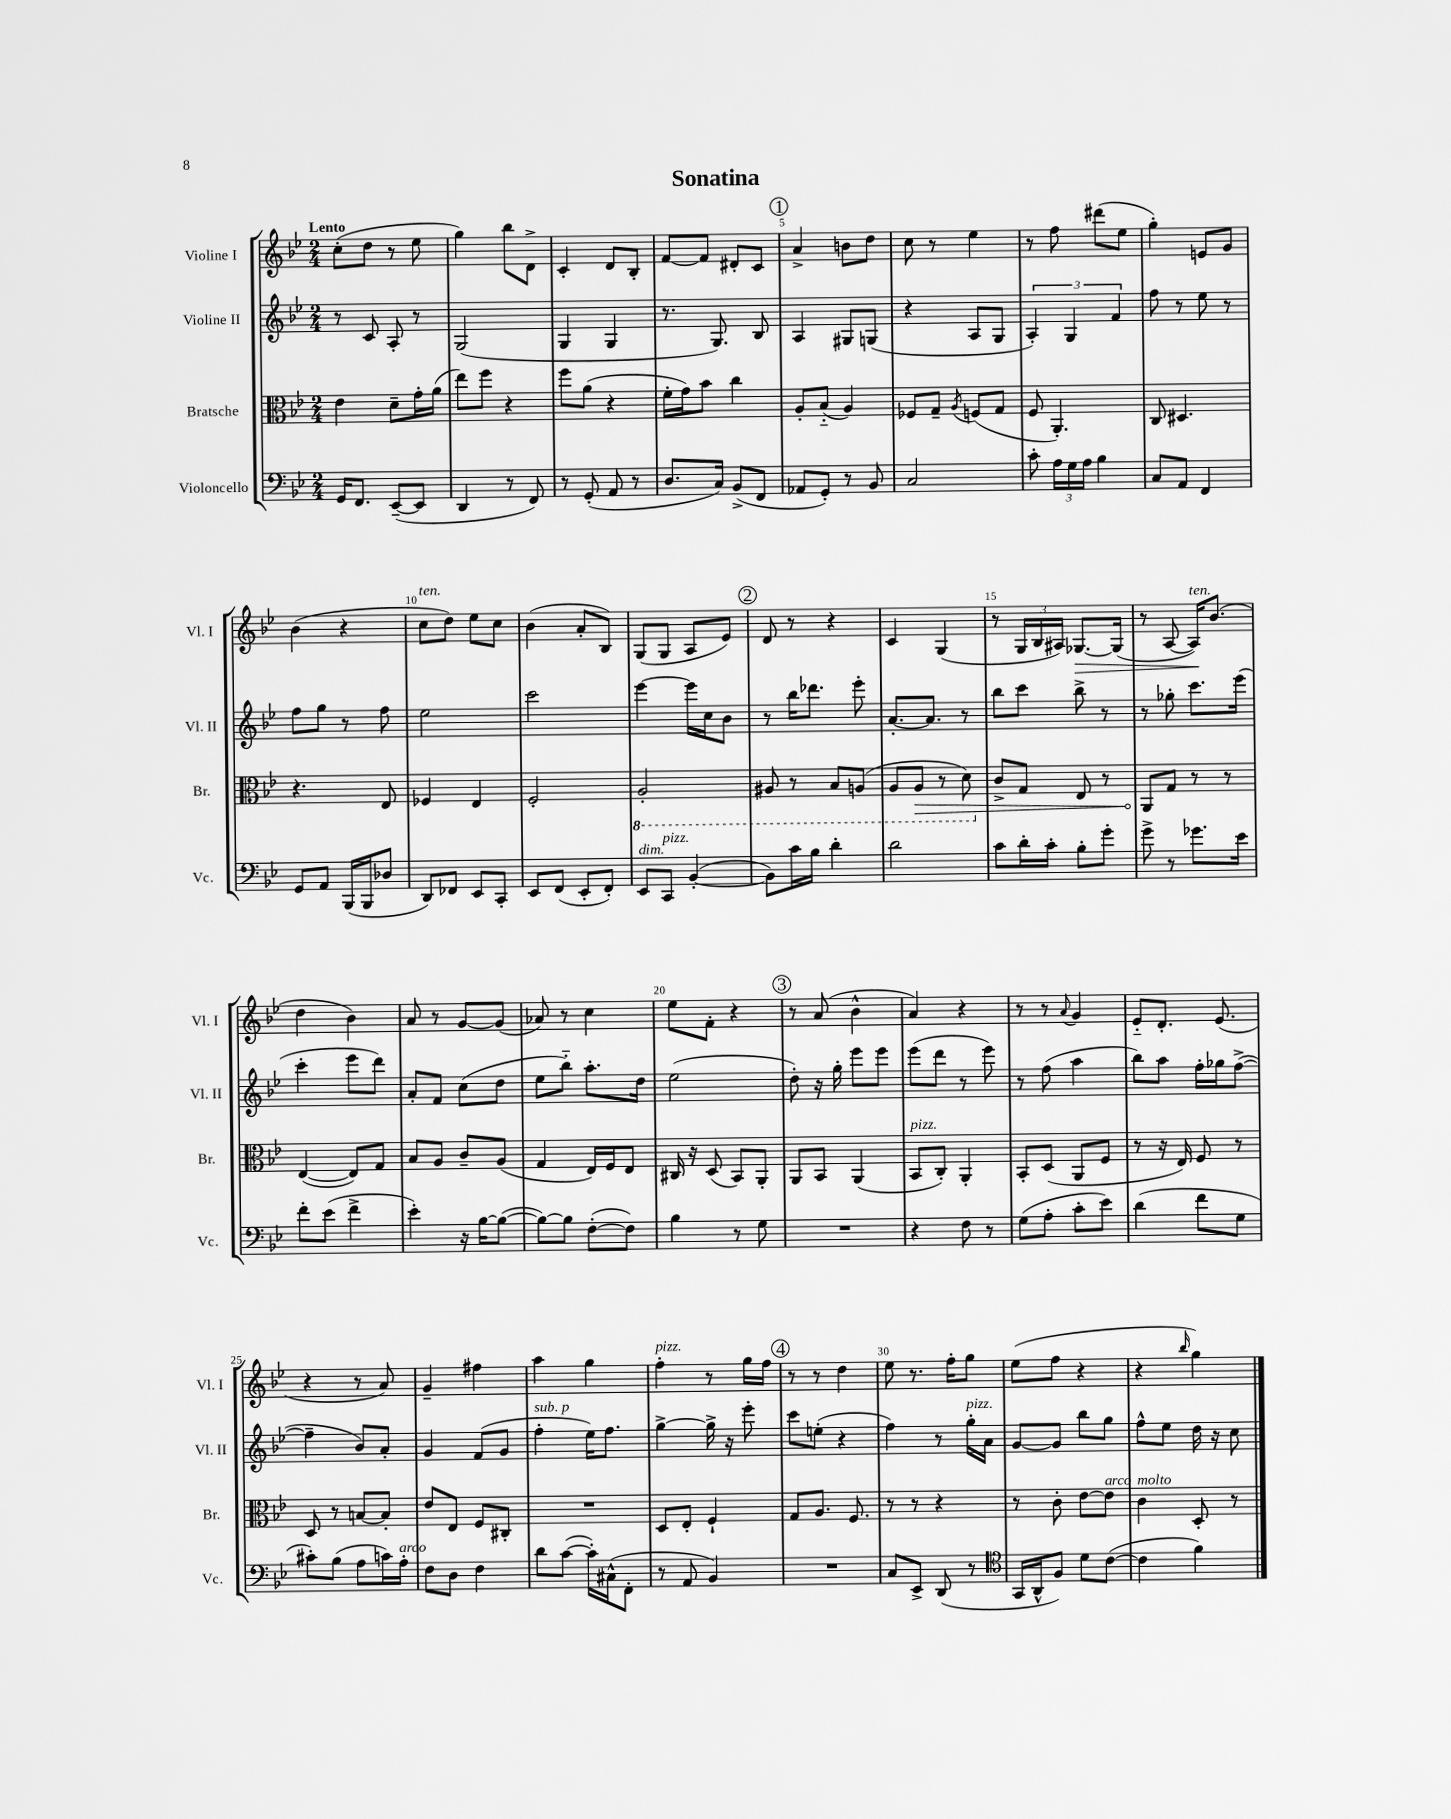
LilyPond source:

\header { title = "Sonatina" }
<<
\new StaffGroup <<
\new Staff = "s0" \with { instrumentName = "Violine I" shortInstrumentName = "Vl. I" } {
    \clef treble \key bes \major \numericTimeSignature \time 2/4 \tempo "Lento"
    \autoBeamOff c''8[-.( d''8] r8 ees''8 |
    g''4) bes''8[ d'8]-> |
    c'4-. d'8[ bes8]-. |
    f'8[~ f'8] dis'8[-. c'8] |
    \mark \markup { \circle "1" } a'4-> b'8[ d''8] |
    c''8 r8 ees''4 |
    r8 f''8 dis'''8[( ees''8] |
    g''4-.) e'8[ g'8] |
    bes'4( r4 |
    c''8[^\markup { \italic "ten." } d''8]) ees''8[ c''8] |
    bes'4( a'8[-. bes8]) |
    g8[( g8] a8[ ees'8]) |
    \mark \markup { \circle "2" } d'8 r8 r4 |
    c'4 g4( |
    r8 \tuplet 3/2 { g16[ bes16 ais16]) } ges8.[~\> ges16]( |
    r8 a8~ a16[\!^\markup { \italic "ten." }) bes'8.]( |
    d''4 bes'4) |
    a'8 r8 g'8[~ g'8]( |
    aes'8) r8 c''4 |
    ees''8[ f'8]-. r4 |
    \mark \markup { \circle "3" } r8 a'8( bes'4-^ |
    a'4) r4 |
    r8 r8 \appoggiatura { a'8 } g'4 |
    ees'8[-_ d'8.]-. ees'8.( |
    r4 r8 a'8) |
    g'4-- fis''4 |
    a''4 g''4 |
    f''4-.^\markup { \italic "pizz." } r8 g''16[ f''16] |
    \mark \markup { \circle "4" } r8 r8 d''4 |
    ees''8 r8. f''16[-. g''8] |
    ees''8[( f''8] r4 |
    r4 \grace { bes''16 } g''4) \bar "|." |
}
\new Staff = "s1" \with { instrumentName = "Violine II" shortInstrumentName = "Vl. II" } {
    \clef treble \key bes \major \numericTimeSignature \time 2/4
    \autoBeamOff r8 c'8 a8-. r8 |
    g2( |
    g4 g4 |
    r8. g8.) bes8 |
    \mark \markup { \circle "1" } a4 gis8[ g8]( |
    r4 a8[ g8] |
    \tuplet 3/2 { a4-.) g4 f'4 } |
    f''8 r8 ees''8 r8 |
    f''8[ g''8] r8 f''8 |
    ees''2 |
    c'''2 |
    ees'''4~ ees'''16[ c''16 bes'8] |
    \mark \markup { \circle "2" } r8 bes''16[ des'''8.] ees'''8-. |
    a'8.[~-. a'8.] r8 |
    bes''8[ c'''8] bes''8-> r8 |
    r8 ges''8-. c'''8.[ ees'''16]( |
    c'''4-. ees'''8[ d'''8]) |
    a'8[-. f'8] c''8[( d''8] |
    ees''8[ bes''8]-_) a''8.[-. d''16] |
    ees''2( |
    \mark \markup { \circle "3" } d''8-.) r16 g''16-. ees'''8[ ees'''8] |
    ees'''8[( d'''8] r8 ees'''8) |
    r8 f''8( a''4 |
    bes''8[) a''8] f''16[-. ges''16 f''8]~->( |
    f''4-- bes'8[) a'8]-. |
    g'4 f'8[( g'8] |
    f''4-.^\markup { \italic "sub. p" } ees''16[) f''8.] |
    g''4~-> g''16-> r16 ees'''8-. |
    \mark \markup { \circle "4" } c'''8[ e''8]-.( r4 |
    f''4) r8 g''16[-.^\markup { \italic "pizz." } a'16] |
    g'8[~ g'8] bes''8[ g''8] |
    f''8[-^ ees''8] d''16 r16 c''8 \bar "|." |
}
\new Staff = "s2" \with { instrumentName = "Bratsche" shortInstrumentName = "Br." } {
    \clef alto \key bes \major \numericTimeSignature \time 2/4
    \autoBeamOff ees'4 d'8[-- g'16-. a'16]( |
    ees''8[) f''8] r4 |
    f''8[ a'8]( r4 |
    f'16[-. g'16) bes'8] c''4 |
    \mark \markup { \circle "1" } a8[-. bes8]-_( a4) |
    fes8[ g8]-- \acciaccatura { a8 } f8[( g8] |
    f8 a,4.-.) |
    c8 dis4. |
    r4. ees8 |
    fes4 ees4 |
    f2-. |
    \ottava #-1 a,2-. |
    \mark \markup { \circle "2" } ais,8 r8 bes,8[ a,8]( |
    a,8[ \once \override Hairpin.circled-tip = ##t a,8]\> r8 d8) \ottava #0 |
    c'8[-> g8] ees8 r8 |
    a,8[\! g8] r8 r8 |
    ees4~( ees8[) g8] |
    bes8[ a8] c'8[-- a8]( |
    g4 ees16[) f16 ees8] |
    cis16 r16 d8( bes,8[) a,8]-. |
    \mark \markup { \circle "3" } a,8[ bes,8] a,4( |
    bes,8[^\markup { \italic "pizz." } c8]-.) a,4-. |
    bes,8[-. d8]( a,8[ f8] |
    r8 r16 ees16) f8 r8 |
    d8 r8 b8[~ b8]-. |
    ees'8[ ees8] f8[ cis8]-. |
    R2 |
    d8[ ees8]-. f4-! |
    \mark \markup { \circle "4" } g8[ a8.] f8. |
    r8 r8 r4 |
    r8 c'8-. ees'8[~ ees'8]^\markup { \italic "arco" } |
    c'4^\markup { \italic "molto" } d8-. r8 \bar "|." |
}
\new Staff = "s3" \with { instrumentName = "Violoncello" shortInstrumentName = "Vc." } {
    \clef bass \key bes \major \numericTimeSignature \time 2/4
    \autoBeamOff g,16[ f,8.] ees,8[~--( ees,8] |
    d,4 r8 f,8) |
    r8 g,8-.( a,8 r8 |
    d8.[ c16]) bes,8[->( f,8] |
    \mark \markup { \circle "1" } aes,8[ g,8]-.) r8 bes,8 |
    c2 |
    c'8-. \tuplet 3/2 { a16[ g16 a16] } bes4 |
    c8[ a,8] f,4 |
    g,8[ a,8] bes,,16[( bes,,16 des8] |
    d,8[) fes,8] ees,8[ c,8]-. |
    ees,8[ f,8]( ees,8[-. f,8]-.) |
    ees,8[^\markup { \italic "dim." } c,8]^\markup { \italic "pizz." } bes,4~-.( |
    \mark \markup { \circle "2" } bes,8[) c'16 bes16] d'4-. |
    d'2 |
    c'8[ d'16-. c'16]-. bes8[-. g'8]-. |
    g'8-> r8 ges'8.[ ees'16] |
    f'8[-. ees'8]( f'4-> |
    ees'4-.) r16 bes16[~ bes8]~( |
    bes8[~) bes8] f8[~-.( f8]) |
    bes4 r8 g8 |
    \mark \markup { \circle "3" } R2 |
    r4 f8 r8 |
    g8[( a8]-. c'8[-. ees'8]) |
    d'4( f'8[ g8] |
    cis'8[-.) bes8]( a8[ c'16) a16]-.^\markup { \italic "arco" } |
    f8[ d8] f4 |
    d'8[ c'8]~( c'16[-.) cis16-^( f,8]-. |
    r8 a,8 bes,4) |
    \mark \markup { \circle "4" } R2 |
    c8[ ees,8]-> d,8( r8 |
    \clef tenor g,16[ a,16-^ f8]) d'8[ c'8]~( |
    c'4 f'4) \bar "|." |
}
>>
>>
\layout { \context { \Score \override BarNumber.break-visibility = ##(#f #t #t) barNumberVisibility = #(every-nth-bar-number-visible 5) } }
